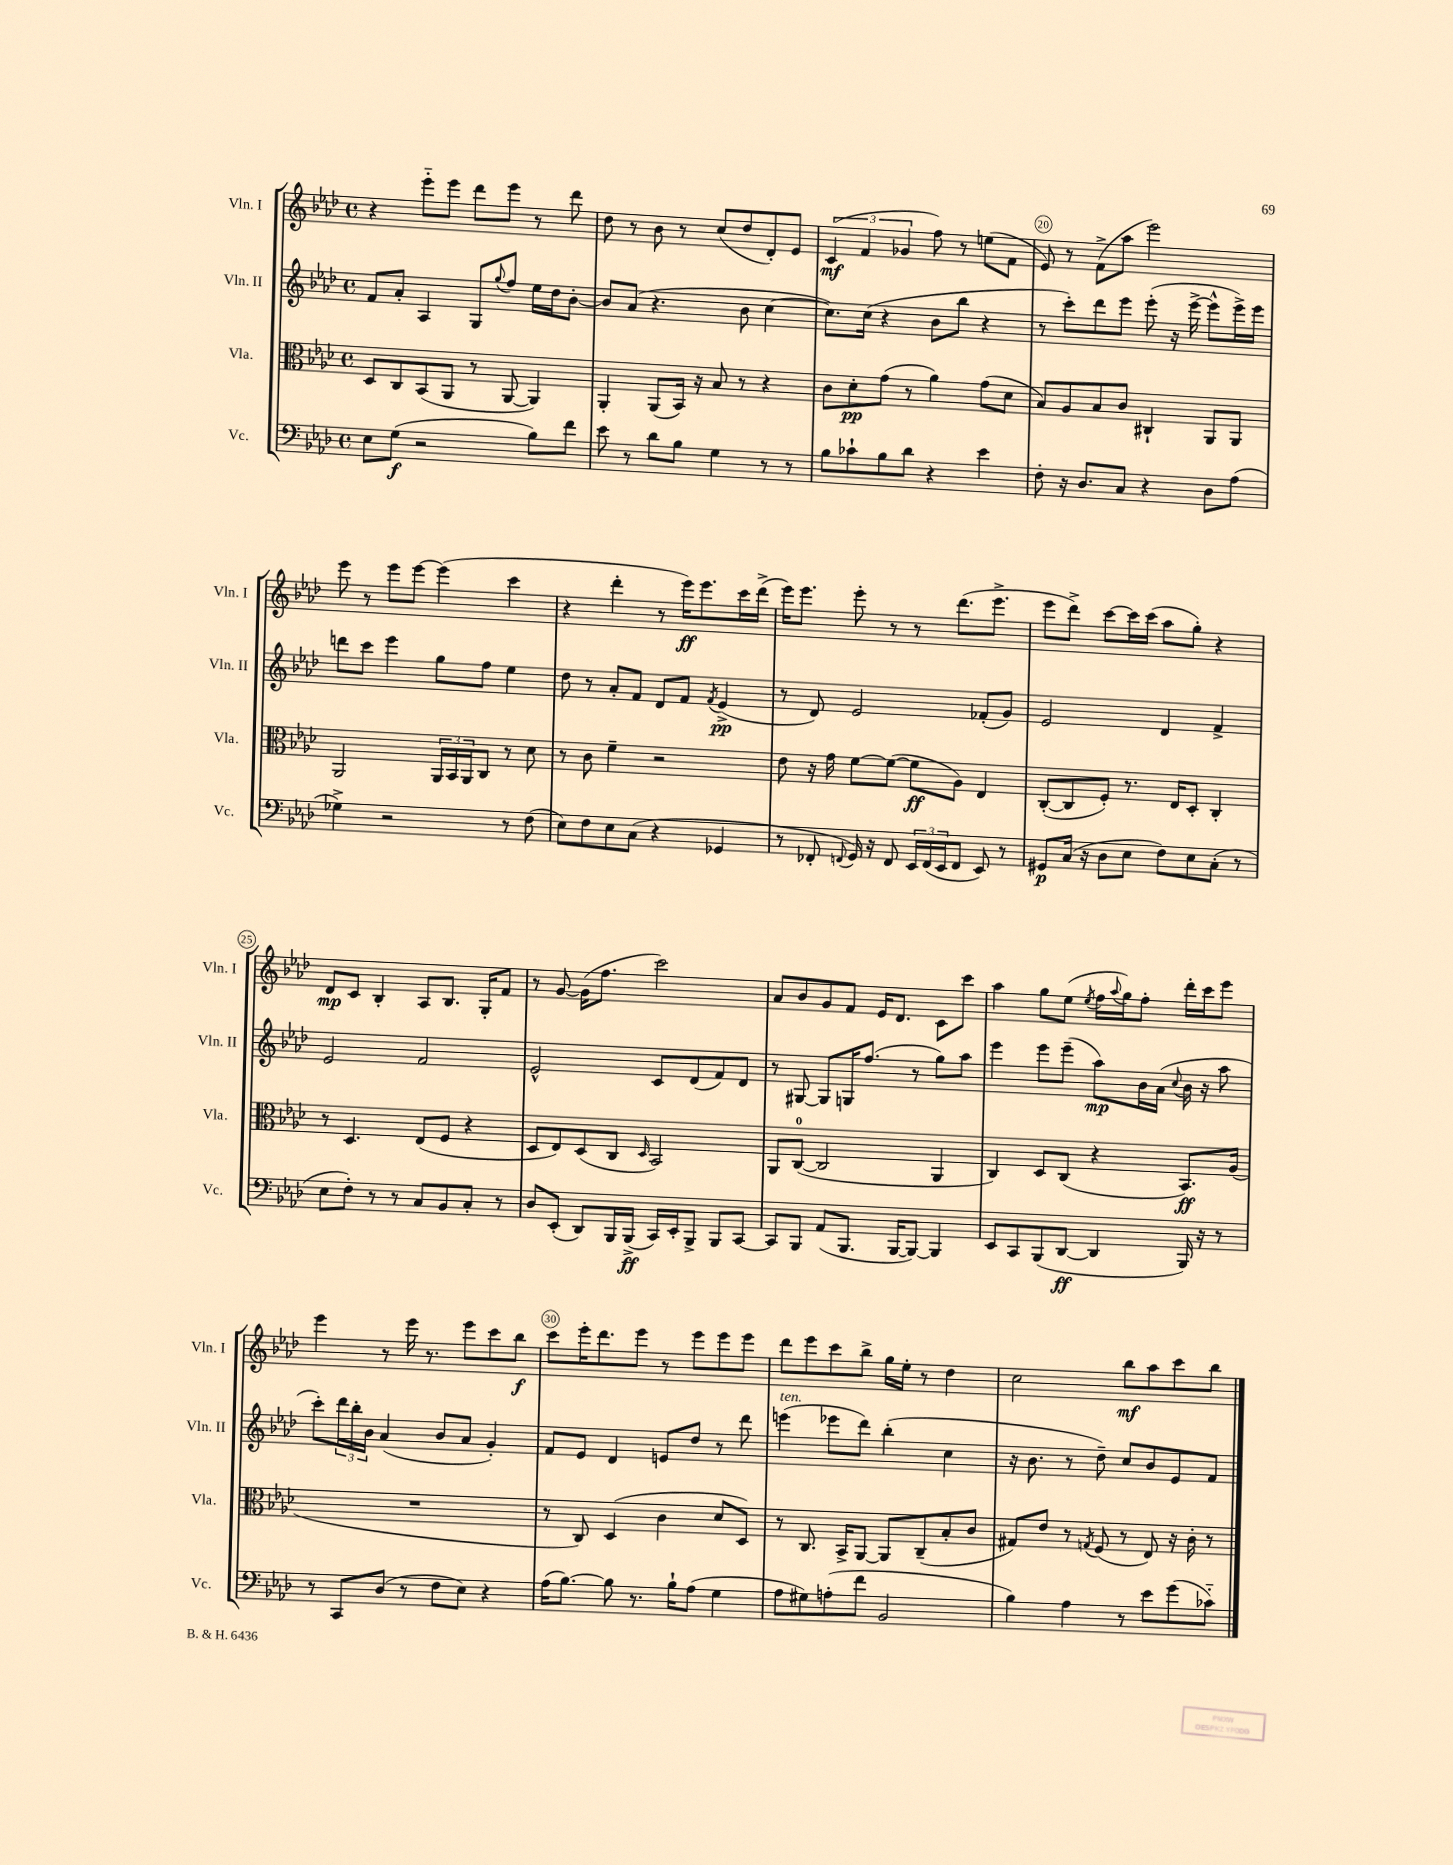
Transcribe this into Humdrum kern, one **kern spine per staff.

**kern	**dynam	**kern	**dynam	**kern	**dynam	**kern	**dynam
*part4	*part4	*part3	*part3	*part2	*part2	*part1	*part1
*staff4	*staff4	*staff3	*staff3	*staff2	*staff2	*staff1	*staff1
*I"Vc.	*	*I"Vla.	*	*I"Vln. II	*	*I"Vln. I	*
*I'Vc.	*	*I'Vla.	*	*I'Vln. II	*	*I'Vln. I	*
*clefF4	*	*clefC3	*	*clefG2	*	*clefG2	*
*k[b-e-a-d-]	*	*k[b-e-a-d-]	*	*k[b-e-a-d-]	*	*k[b-e-a-d-]	*
*M4/4	*	*M4/4	*	*M4/4	*	*M4/4	*
*met(c)	*	*met(c)	*	*met(c)	*	*met(c)	*
=17	=17	=17	=17	=17	=17	=17	=17
8E-\L	.	8D-/L	.	8f/L	.	4r	.
(8G\J	f	8C/	.	8a-'/J	.	.	.
2r	.	(8BB-/	.	4A-/	.	8eee-\L	.
.	.	8AA-/J	.	.	.	8eee-\J	.
.	.	8r	.	8G/L	.	8ddd-\L	.
.	.	.	.	8qqgg/	.	.	.
.	.	[8AA-/	.	8ff/J	.	8eee-\J	.
8B-\L)	.	4AA-/])	.	16ee-\LL	.	8r	.
.	.	.	.	16dd-\J	.	.	.
8f\J	.	.	.	[8b-'\J	.	8ddd-\	.
=18	=18	=18	=18	=18	=18	=18	=18
8e-\	.	4AA-'/	.	8b-/L]	.	8dd-\	.
8r	.	.	.	(8a-/J	.	8r	.
8d-\L	.	(8AA-/L	.	4.r	.	8b-\	.
8B-\J	.	16BB-/Jk)	.	.	.	8r	.
.	.	16r	.	.	.	.	.
4G\	.	8B-/	.	.	.	(8cc/L	.
.	.	8r	.	8b-\	.	8dd-/	.
8r	.	4r	.	[4cc\	.	8d-'/)	.
8r	.	.	.	.	.	8e-/J	.
=19	=19	=19	=19	=19	=19	=19	=19
8B-\L	.	8c\L	.	8.cc\L])	.	(6c/	mf
8c-X`\	.	8d-'\	pp	.	.	.	.
.	.	.	.	.	.	6f/	.
.	.	.	.	(16cc\Jk	.	.	.
8B-\	.	(8g\J	.	4r	.	.	.
.	.	.	.	.	.	6g-X/	.
8d-\J	.	8r	.	.	.	.	.
4r	.	4a-\)	.	8b-\L	.	8ff\)	.
.	.	.	.	8bb-\J	.	8r	.
4e-\	.	(8g\L	.	4r	.	(8een\L	.
.	.	8d-\J	.	.	.	8f\J	.
=20	=20	=20	=20	=20	=20	=20	=20
8F'\	.	8B-/L)	.	8r	.	8e-/)	.
16r	.	8A-/	.	8ccc'\L)	.	8r	.
8.D-/L	.	.	.	.	.	.	.
.	.	8B-/	.	8ddd-\	.	(8f^\L	.
8C/J	.	8c/J	.	8eee-\J	.	8aa-\J	.
4r	.	4C#X`/	.	(8eee-'\	.	2eee-\)	.
.	.	.	.	16r	.	.	.
.	.	.	.	[16eee-^\	.	.	.
8D-\L	.	8AA-/L	.	8eee-^^\L]	.	.	.
(8A-\J	.	8AA-/J	.	16eee-^\L)	.	.	.
.	.	.	.	16eee-\JJ	.	.	.
!!LO:LB:g=z
=21	=21	=21	=21	=21	=21	=21	=21
4G-X^\)	.	2AA-/	.	8dddn\L	.	8eee-\	.
.	.	.	.	8ccc\J	.	8r	.
2r	.	.	.	4eee-\	.	8eee-\L	.
.	.	.	.	.	.	[8eee-\J	.
.	.	24AA-/LL	.	8gg\L	.	(4eee-\]	.
.	.	24BB-/	.	.	.	.	.
.	.	24AA-/J	.	.	.	.	.
.	.	8C/J	.	8ff\J	.	.	.
8r	.	8r	.	4ee-\	.	4ccc\	.
(8F\	.	8d-\	.	.	.	.	.
=22	=22	=22	=22	=22	=22	=22	=22
8E-\L)	.	8r	.	8dd-\	.	4r	.
8F\	.	8c\	.	8r	.	.	.
8E-\	.	4f~\	.	8a-'/L	.	4ddd-'\	.
(8C\J	.	.	.	8f/J	.	.	.
4r	.	2r	.	8d-/L	.	8r	.
.	.	.	.	8f/J	.	16eee-\KL)	ff
.	.	.	.	.	.	8.eee-\	.
.	.	.	.	8qf/	.	.	.
4GG-X/	.	.	.	(4e-^/	pp	.	.
.	.	.	.	.	.	16ccc\L	.
.	.	.	.	.	.	(16ddd-^\JJ	.
=23	=23	=23	=23	=23	=23	=23	=23
8r	.	8e-\	.	8r	.	16eee-\KL)	.
.	.	.	.	.	.	8.eee-\J	.
8FF-X'/	.	16r	.	8d-/)	.	.	.
.	.	16g\	.	.	.	.	.
8qqFFn/	.	.	.	.	.	.	.
16GG/)	.	[8f\L	.	2e-/	.	8eee-'\	.
16r	.	.	.	.	.	.	.
8FF/	.	(8f\J_	.	.	.	8r	.
24EE-/LL	.	8f\L]	ff	.	.	8r	.
(24FF/	.	.	.	.	.	.	.
24EE-/J	.	.	.	.	.	.	.
8FF/J	.	8A-\J)	.	.	.	(8.ddd-\L	.
8EE-/)	.	4E-/	.	(8f-X'/L	.	.	.
.	.	.	.	.	.	8.eee-^\J	.
8r	.	.	.	8g/J)	.	.	.
=24	=24	=24	=24	=24	=24	=24	=24
8GG#X/L	p	([8C'/L	.	2e-/	.	8eee-\L	.
(16C/Jk	.	8C/]	.	.	.	8ddd-^\J)	.
16r	.	.	.	.	.	.	.
8D-\L	.	8F'/J)	.	.	.	[8ccc\L	.
8E-\J	.	8.r	.	.	.	16ccc\L]	.
.	.	.	.	.	.	(16ccc\JJ	.
8F\L)	.	.	.	4d-/	.	8aa-\L	.
.	.	16E-/KL	.	.	.	.	.
8E-\	.	8D-'/J	.	.	.	8gg'\J)	.
(8C'\J	.	4C'/	.	4f^/	.	4r	.
8r	.	.	.	.	.	.	.
!!LO:LB:g=z
=25	=25	=25	=25	=25	=25	=25	=25
8E-\L	.	8r	.	2e-/	.	8d-/L	mp
8F'\J)	.	4.D-/	.	.	.	8c/J	.
8r	.	.	.	.	.	4B-'/	.
8r	.	.	.	.	.	.	.
8C/L	.	(8E-/L	.	2f/	.	8A-/L	.
8BB-/	.	8F/J	.	.	.	8.B-/J	.
8C'/J	.	4r	.	.	.	.	.
.	.	.	.	.	.	16G'/KL	.
8r	.	.	.	.	.	8f/J	.
=26	=26	=26	=26	=26	=26	=26	=26
8D-/L	.	8D-/L	.	2e-^^/	.	8r	.
(8EE-'/J	.	8E-/)	.	.	.	[8g/	.
8DD-/L)	.	(8D-/	.	.	.	(16g\KL]	.
.	.	.	.	.	.	8.ff\J	.
16BBB-/L	.	8C/J	.	.	.	.	.
(16BBB-^/JJ	ff	.	.	.	.	.	.
.	.	16qqD-/	.	.	.	.	.
16CC/LL)	.	2BB-/)	.	8c/L	.	2ccc\)	.
16EE-'/J	.	.	.	.	.	.	.
8BBB-^/J	.	.	.	(8d-/	.	.	.
8BBB-/L	.	.	.	8f/)	.	.	.
[8CC/J	.	.	.	8d-/J	.	.	.
=27	=27	=27	=27	=27	=27	=27	=27
8CC/L]	.	8AA-/L	.	8r	.	8a-/L	.
8BBB-/J	.	([8C/J	.	[8G#X/	.	8b-/	.
(8AA-/L	.	2C/]	.	8G#/L]	.	8g/	.
8.BBB-/J	.	.	.	16Gn/K	.	8f/J	.
.	.	.	.	(8.ff/J	.	.	.
.	.	.	.	.	.	16e-/KL	.
[16BBB-/KL	.	.	.	.	.	8.d-/J	.
8BBB-/J_)	.	.	.	8r	.	.	.
4BBB-/]	.	4AA-/	.	8gg\L)	.	8c\L	.
.	.	.	.	8aa-\J	.	8ccc\J	.
=28	=28	=28	=28	=28	=28	=28	=28
8EE-/L	.	4C/)	.	4eee-\	.	4aa-\	.
8CC/	.	.	.	.	.	.	.
(8BBB-/	.	8D-/L	.	8eee-\L	.	8gg\L	.
[8DD-/J	ff	(8C/J	.	(8eee-~\J	.	(8ee-\J	.
.	.	.	.	.	.	8qee-/	.
4DD-/]	.	4r	.	8aa-\L)	mp	16ff\LL	.
.	.	.	.	.	.	8qqaa-/	.
.	.	.	.	.	.	16gg\J)	.
.	.	.	.	16b-\L	.	8ff'\J	.
.	.	.	.	(16a-\JJ	.	.	.
.	.	.	.	8qqcc/	.	.	.
16BBB-/)	.	8.BB-/L)	ff	16b-\	.	16ddd-'\LL	.
16r	.	.	.	16r	.	16ccc\J	.
8r	.	.	.	8aa-\	.	8eee-\J	.
.	.	(16A-/Jk	.	.	.	.	.
!!LO:LB:g=z
=29	=29	=29	=29	=29	=29	=29	=29
8r	.	1r	.	8ccc'\L)	.	4eee-\	.
8CC/L	.	.	.	24ddd-\L	.	.	.
.	.	.	.	24bb-'\	.	.	.
.	.	.	.	24b-\JJ	.	.	.
(8D-/J	.	.	.	(4a-/	.	8r	.
8r	.	.	.	.	.	16eee-\	.
.	.	.	.	.	.	8.r	.
8F\L	.	.	.	8b-/L	.	.	.
8E-\J)	.	.	.	8a-/J	.	8eee-\L	.
4r	.	.	.	4g'/)	.	8ccc\	.
.	.	.	.	.	.	8bb-\J	f
=30	=30	=30	=30	=30	=30	=30	=30
(16A-\KL	.	8r	.	8f/L	.	8ccc\L	.
[8.B-\J)	.	.	.	.	.	.	.
.	.	8C/)	.	8e-/J	.	16eee-'\K	.
.	.	.	.	.	.	8.ddd-\	.
8B-\]	.	(4D-/	.	4d-/	.	.	.
8.r	.	.	.	.	.	8eee-\J	.
.	.	4c\	.	8en/L	.	8r	.
16B-`\KL	.	.	.	.	.	.	.
(8A-\J	.	.	.	8dd-/J	.	8eee-\L	.
4G\	.	8d-/L	.	8r	.	8eee-\	.
.	.	8D-/J)	.	8ddd-\	.	8eee-\J	.
=31	=31	=31	=31	=31	=31	=31	=31
!	!	!	!	!LO:TX:a:i:t=ten.	!	!	!
8A-\L	.	8r	.	(4eeen\	.	8ddd-\L	.
8G#X\)	.	8.C/	.	.	.	8eee-\	.
(8An'\	.	.	.	8eee-X\L	.	8ccc\	.
.	.	16BB-^/KL	.	.	.	.	.
8f\J	.	[8AA-/J	.	8ddd-\J)	.	8bb-^\J	.
2BB-/	.	8AA-/L]	.	(4bb-'\	.	16gg\LL	.
.	.	.	.	.	.	16ee-'\JJ	.
.	.	(8C~/	.	.	.	8r	.
.	.	8B-'/	.	4cc\	.	4dd-\	.
.	.	8c/J	.	.	.	.	.
=32	=32	=32	=32	=32	=32	=32	=32
4B-\)	.	8G#X/L)	.	16r	.	2cc\	.
.	.	.	.	8.b-\	.	.	.
.	.	8e-/J	.	.	.	.	.
4A-\	.	8r	.	8r	.	.	.
.	.	8qGn/	.	.	.	.	.
.	.	(8F/	.	8dd-~\)	.	.	.
8r	.	8r	.	8cc/L	.	8bb-\L	mf
8e-\L	.	8E-/)	.	8b-/	.	8aa-\	.
(8g\	.	16r	.	8e-/	.	8ccc\	.
.	.	16c'\	.	.	.	.	.
8c-X\J)	.	8r	.	8f/J	.	8bb-\J	.
==	==	==	==	==	==	==	==
*-	*-	*-	*-	*-	*-	*-	*-
